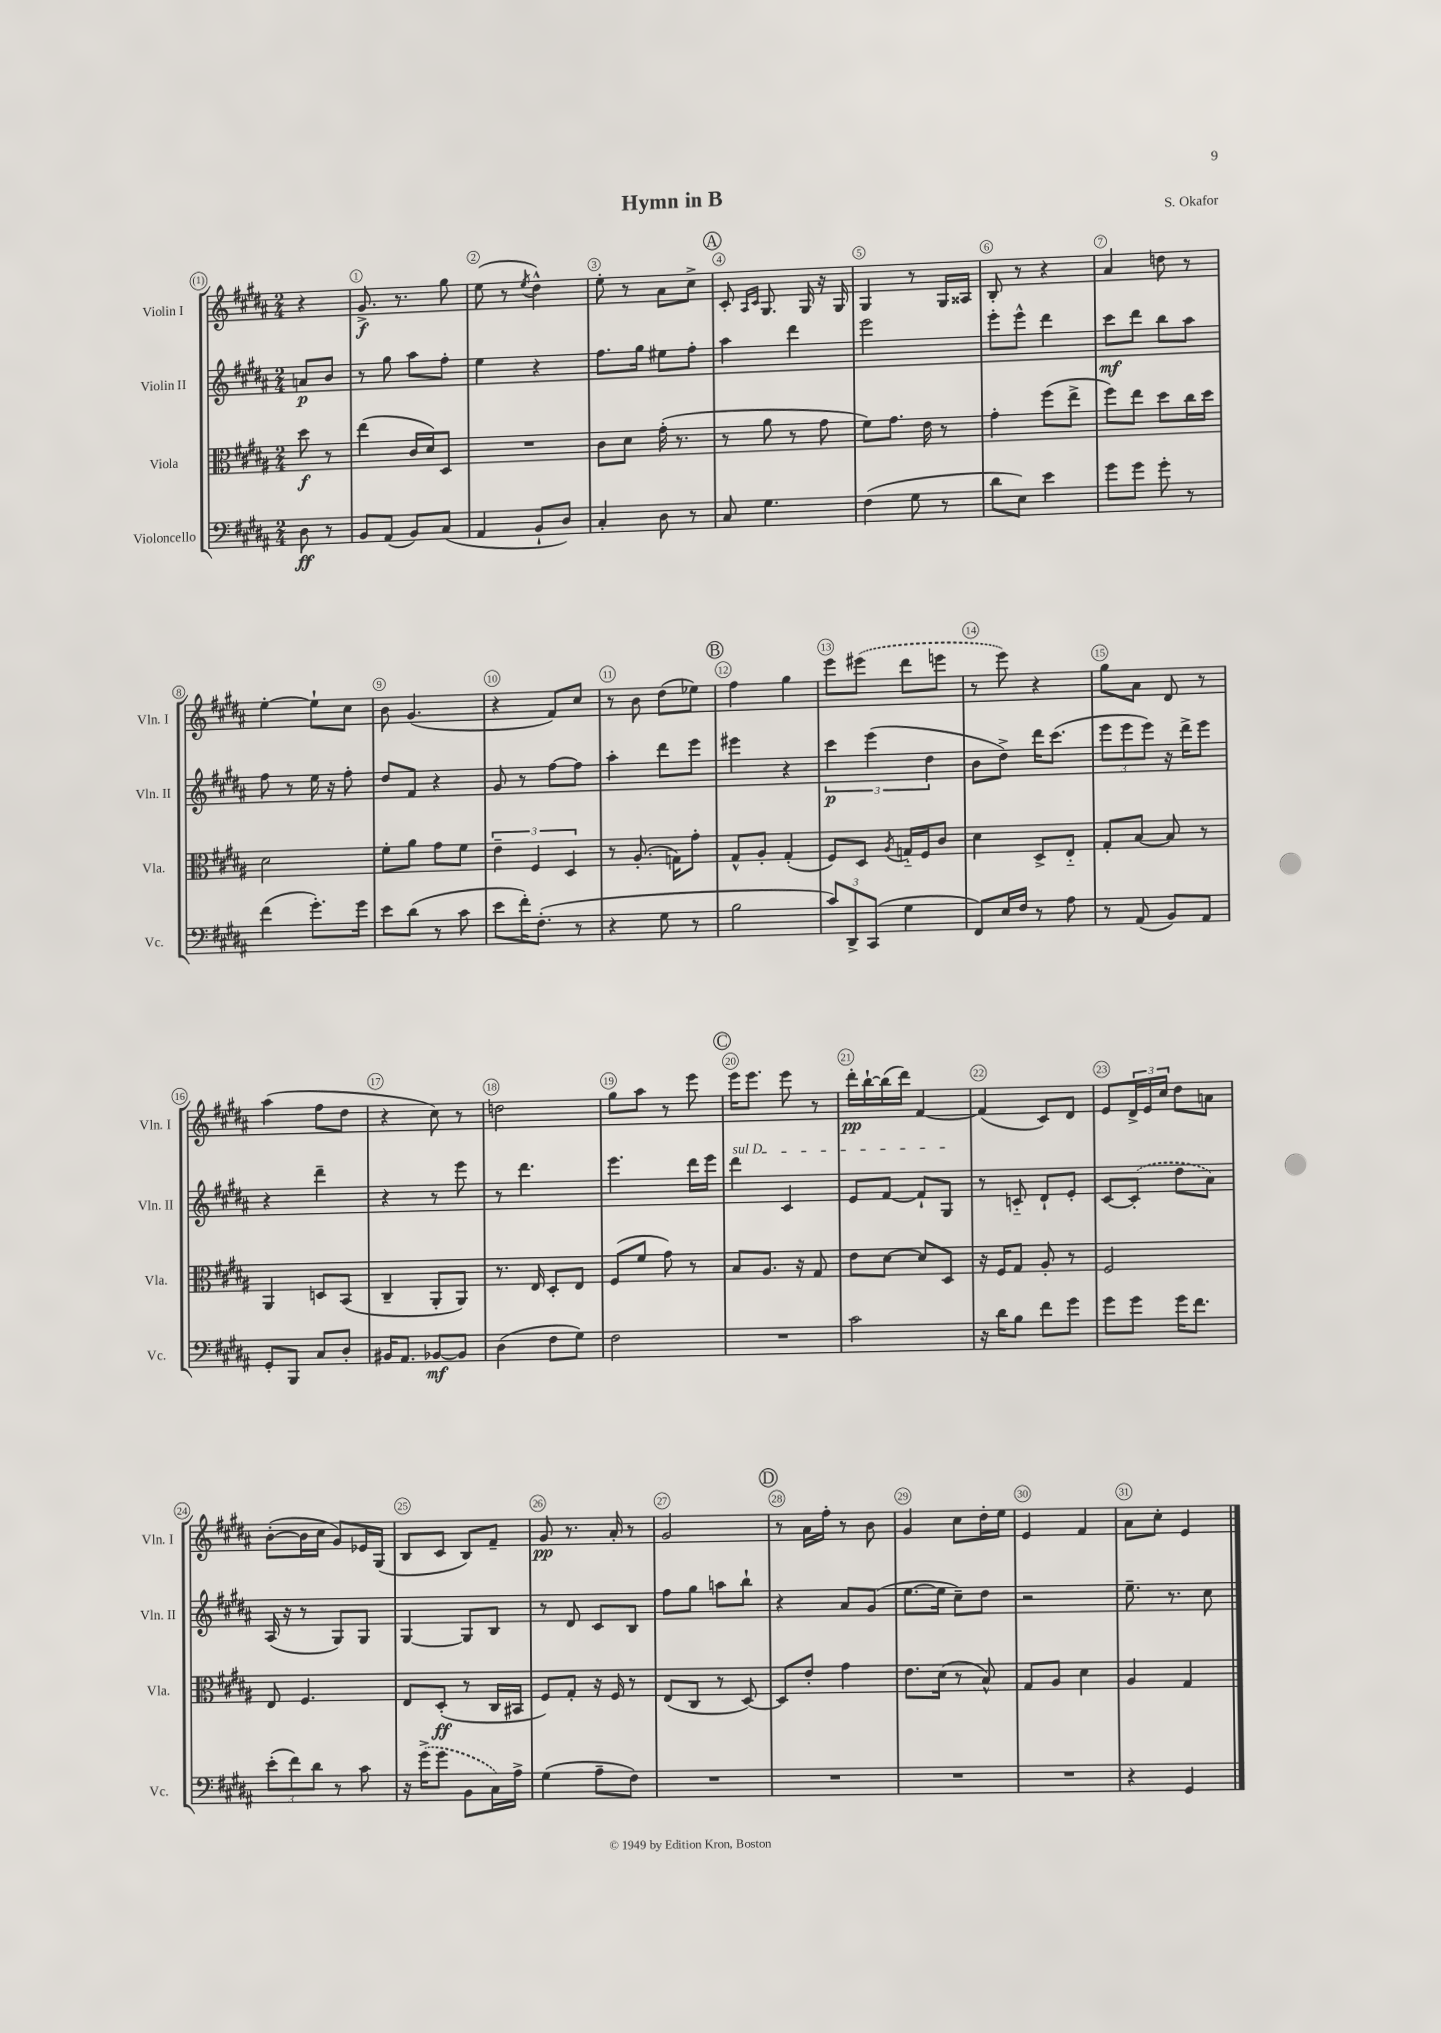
\header { title = "Hymn in B" composer = "S. Okafor" }
<<
\new StaffGroup <<
\new Staff = "s0" \with { instrumentName = "Violin I" shortInstrumentName = "Vln. I" } {
    \clef treble \key b \major \numericTimeSignature \time 2/4 \partial 4
    r4 |
    gis'8.->\f r8. gis''8 |
    e''8( r8 \acciaccatura { e''8 } dis''4-^) |
    e''8-. r8 ais'8 cis''8-> |
    \mark \markup { \circle "A" } cis'8-. \grace { ais16 cis'16 } gis8. gis16 r16 gis16 |
    gis4 r8 gis16 aisis16 |
    b8-. r8 r4 |
    ais'4 d''8 r8 |
    e''4~-. e''8-! cis''8 |
    b'8 gis'4.( |
    r4 fis'8) cis''8 |
    r8 b'8 dis''8( ees''8) |
    \mark \markup { \circle "B" } fis''4 gis''4 |
    e'''8 \once \slurDashed eis'''8( dis'''8 e'''8 |
    r8 e'''8) r4 |
    gis''8 ais'8 dis'8 r8 |
    ais''4( fis''8 dis''8 |
    r4 cis''8) r8 |
    d''2 |
    gis''8 ais''8 r8 e'''8 |
    \mark \markup { \circle "C" } e'''16 e'''8. e'''8 r8 |
    dis'''16-.\pp b''16~-! b''16( dis'''16) fis'4~ |
    fis'4( cis'8) dis'8 |
    e'8 \tuplet 3/2 { dis'16-> e'16 cis''16 } dis''8 a'8 |
    b'8~-.( b'16 cis''16 gis'8) ees'16 gis16( |
    b8 cis'8 b8) fis'8-- |
    gis'8\pp r8. ais'16-. r8 |
    gis'2 |
    \mark \markup { \circle "D" } r8 ais'16 fis''16-. r8 b'8 |
    gis'4 cis''8 dis''16-. e''16 |
    e'4 fis'4 |
    ais'8 cis''8-. e'4 \bar "|." |
}
\new Staff = "s1" \with { instrumentName = "Violin II" shortInstrumentName = "Vln. II" } {
    \clef treble \key b \major \numericTimeSignature \time 2/4 \partial 4
    a'8\p b'8 |
    r8 gis''8 ais''8 fis''8-. |
    e''4 r4 |
    fis''8. gis''16 eis''8 fis''8-. |
    \mark \markup { \circle "A" } ais''4 dis'''4 |
    e'''2 |
    e'''8-. e'''8-^ dis'''4 |
    cis'''8\mf dis'''8 b''8 ais''8 |
    fis''8 r8 e''16 r16 fis''8-. |
    dis''8 fis'8 r4 |
    gis'8 r8 fis''8~ fis''8 |
    ais''4-. dis'''8 e'''8 |
    \mark \markup { \circle "B" } eis'''4 r4 |
    \tuplet 3/2 { cis'''4\p e'''4( dis''4 } |
    b'8 dis''8->) dis'''16 cis'''8.( |
    \tuplet 3/2 { e'''8 e'''8 e'''8) } r16 dis'''16-> e'''8 |
    r4 dis'''4-- |
    r4 r8 e'''8 |
    r8 dis'''4. |
    e'''4. dis'''16 e'''16 |
    \mark \markup { \circle "C" } \once \override TextSpanner.bound-details.left.text = \markup { \italic "sul D" } dis'''4\startTextSpan cis'4 |
    e'8 fis'8~ fis'8-! gis8\stopTextSpan |
    r8 c'8-_ dis'8-! e'8-. |
    cis'8~ \once \slurDashed cis'8-.( dis''8 ais'8) |
    ais16( r16 r8 gis8) gis8 |
    gis4~ gis8 b8 |
    r8 dis'8 cis'8 b8 |
    fis''8 gis''8 a''8 b''8-! |
    \mark \markup { \circle "D" } r4 ais'8 gis'8( |
    e''8.~ e''16 cis''8--) dis''8 |
    r2 |
    e''8.-- r8. cis''8 \bar "|." |
}
\new Staff = "s2" \with { instrumentName = "Viola" shortInstrumentName = "Vla." } {
    \clef alto \key b \major \numericTimeSignature \time 2/4 \partial 4
    dis''8\f r8 |
    e''4( cis'16 dis'16) dis8 |
    R2 |
    cis'8 dis'8 gis'16-.( r8. |
    \mark \markup { \circle "A" } r8 ais'8 r8 gis'8 |
    fis'8) gis'8. e'16 r8 |
    gis'4-. fis''8( e''8-> |
    fis''8) e''8 dis''8 cis''16 dis''16 |
    dis'2 |
    fis'8-. ais'8 gis'8 fis'8 |
    \tuplet 3/2 { e'4-- fis4 dis4 } |
    r8 ais8.-.( g16) gis'8-. |
    \mark \markup { \circle "B" } gis8-^ ais8-. gis4-.( |
    fis8) dis8 \acciaccatura { ais8 } g16-_ fis16 cis'8 |
    dis'4 dis8-> e8-_ |
    gis8-. b8~ b8 r8 |
    ais,4 d8 b,8( |
    cis4-- ais,8-. ais,8) |
    r8. e16 dis8-. e8 |
    fis8( fis'8 gis'8) r8 |
    \mark \markup { \circle "C" } b8 ais8. r16 gis8 |
    e'8 dis'8~ dis'8 dis8 |
    r16 fis16 gis8 ais8-. r8 |
    fis2 |
    e8 fis4. |
    e8 dis8-.\ff( r8 cis16 bis,16 |
    fis8) gis8-. r16 fis16 r8 |
    e8( cis8 r8 dis8~) |
    \mark \markup { \circle "D" } dis8 e'8-. gis'4 |
    e'8. dis'16( r8 b8-^) |
    gis8 ais8 dis'4 |
    ais4 gis4 \bar "|." |
}
\new Staff = "s3" \with { instrumentName = "Violoncello" shortInstrumentName = "Vc." } {
    \clef bass \key b \major \numericTimeSignature \time 2/4 \partial 4
    dis8\ff r8 |
    b,8 ais,8( b,8) cis8( |
    ais,4 b,8-! dis8) |
    cis4-. dis8 r8 |
    \mark \markup { \circle "A" } cis8 gis4. |
    fis4( gis8 r8 |
    dis'8 e8) e'4 |
    gis'8 gis'8 gis'8-. r8 |
    fis'4( gis'8.-.) gis'16 |
    e'8 dis'8( r8 cis'8 |
    e'8 fis'16-.) fis8.-.( r8 |
    r4 gis8 r8 |
    \mark \markup { \circle "B" } b2 |
    \tuplet 3/2 { cis'8) dis,8-> cis,8( } gis4 |
    fis,8) e16 fis16 r8 ais8 |
    r8 ais,8( b,8) ais,8 |
    gis,8-. b,,8 cis8 dis8-. |
    bis,16 ais,8. bes,8~\mf bes,8 |
    dis4( fis8 gis8) |
    fis2 |
    \mark \markup { \circle "C" } R2 |
    cis'2 |
    r16 dis'16 b8 fis'8 gis'8 |
    gis'8 gis'8 gis'16 fis'8. |
    \tuplet 3/2 { e'8-.( fis'8) dis'8 } r8 cis'8 |
    r16 \once \slurDashed gis'16->( gis'8 b,8 cis16) ais16-> |
    gis4( ais8-- fis8) |
    R2 |
    \mark \markup { \circle "D" } R2 |
    R2 |
    R2 |
    r4 gis,4 \bar "|." |
}
>>
>>
\layout { \context { \Score \override BarNumber.break-visibility = ##(#f #t #t) barNumberVisibility = #all-bar-numbers-visible \override BarNumber.stencil = #(make-stencil-circler 0.1 0.3 ly:text-interface::print) } }
